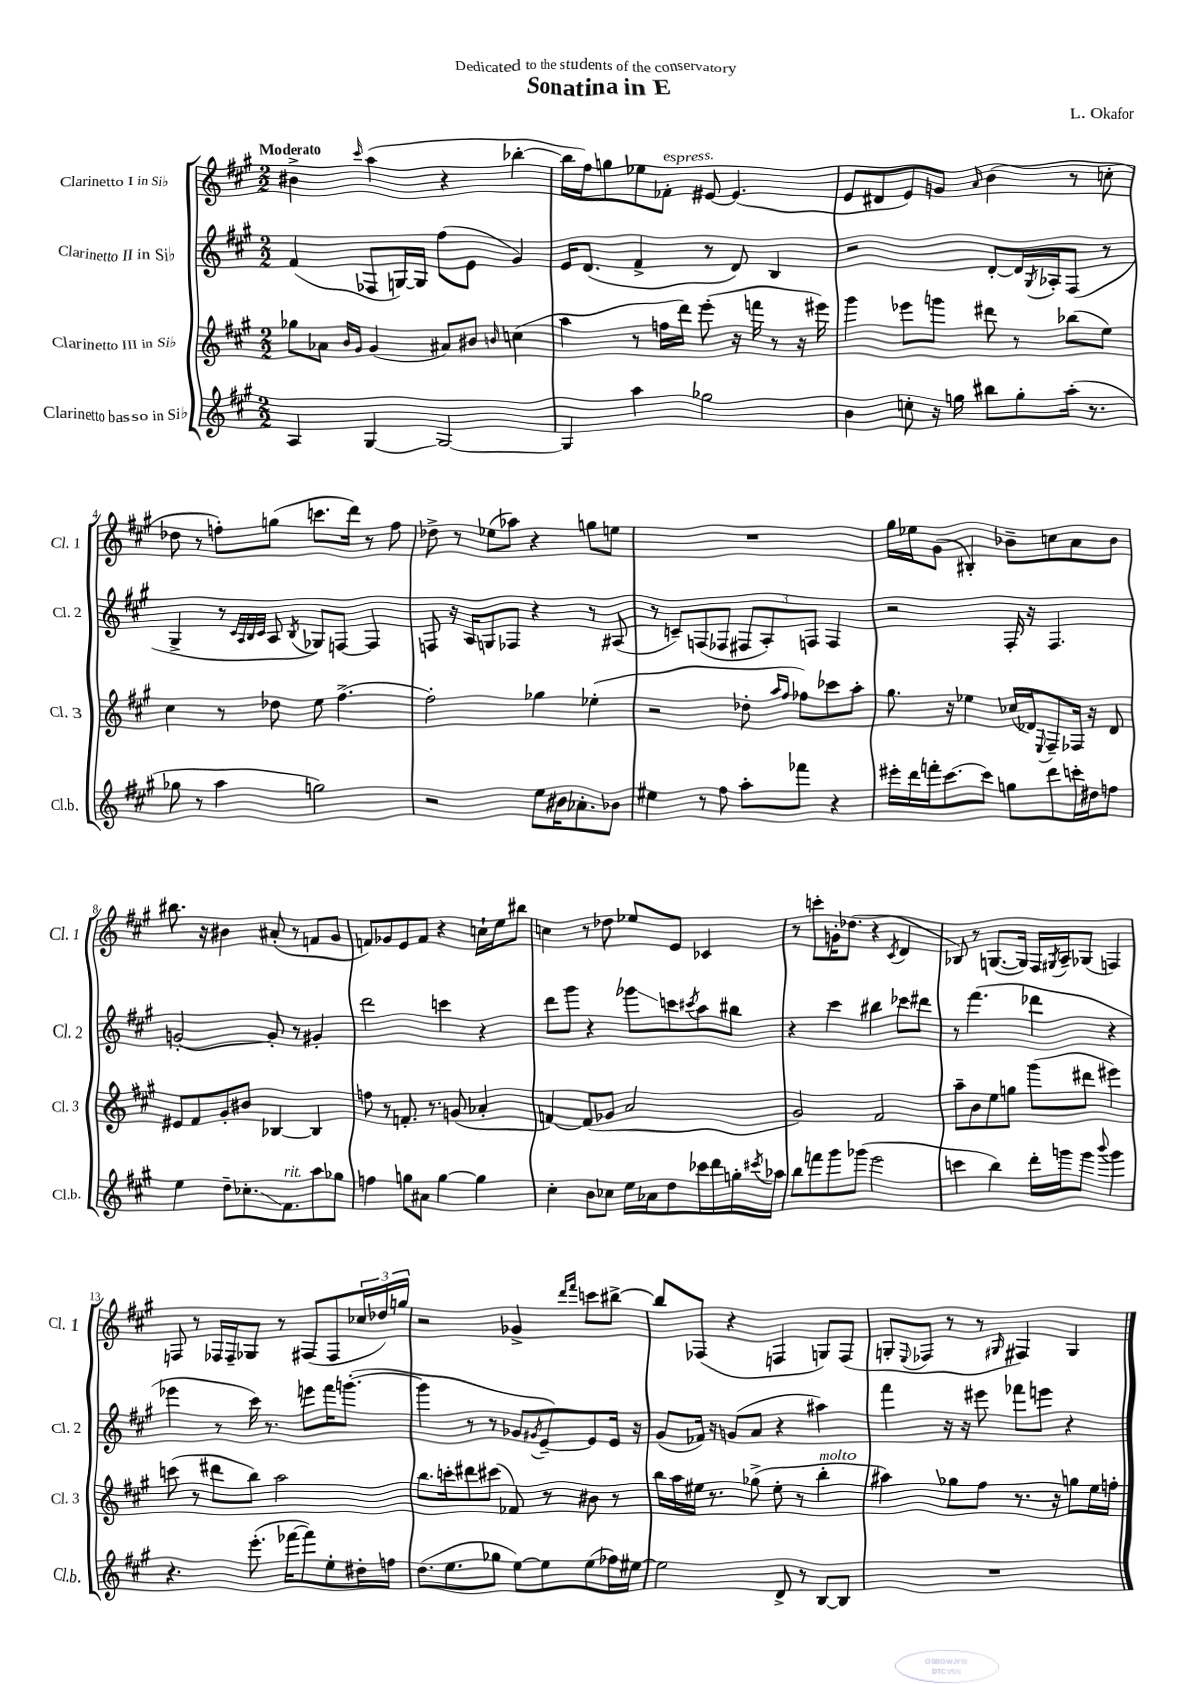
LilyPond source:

\header { title = "Sonatina in E" composer = "L. Okafor" dedication = "Dedicated to the students of the conservatory" }
<<
\new StaffGroup <<
\new Staff = "s0" \with { instrumentName = "Clarinetto I in Sib" shortInstrumentName = "Cl. 1" } {
    \clef treble \key a \major \numericTimeSignature \time 2/2 \tempo "Moderato"
    bis'4-> \grace { cis'''16 } a''4( r4 bes''4~-. |
    bes''16 fis''16) g''8 ees''8 fes'8-.^\markup { \italic "espress." } eis'8~ eis'4.( |
    e'8 dis'8 e'8) g'8 \grace { a'16 } b'4( r8 c''8-. |
    des''8 r8 f''8-.) g''8( c'''8. d'''16) r8 f''8 |
    des''8-> r8 ees''8( aes''8) r4 g''8 e''8 |
    R1 |
    gis''16 ees''16 gis'8( bis4-.) bes'8-- c''8 a'8 bes'8 |
    bis''8. r16 bis'4 ais'8-.( r8 f'8 gis'8 |
    f'8) ges'8 e'8 f'8 r4 c''16-! e''16 bis''8 |
    c''4 r8 des''8 ees''8 e'8 ces'4 |
    r8 c'''8-. g'16-. des''8.( r4 \acciaccatura { cis'8 } d'4 |
    bes8) r8 g8.~( g16) fis16 \acciaccatura { gis8 } a16-- ges8( f4) |
    f8 r8 fes16 fes16-- ges8 r8 fis8( fis8 \tuplet 3/2 { ces''16 des''16) g''16 } |
    r2 ges'4-> \grace { d'''16 fis'''16 } c'''8 bis''8~-> |
    bis''8 fes8( r4 f4 g8) f8( |
    g8-. \appoggiatura { e8 } fes8 r8 r8 \grace { gis16 } fis4) gis4 \bar "|." |
}
\new Staff = "s1" \with { instrumentName = "Clarinetto II in Sib" shortInstrumentName = "Cl. 2" } {
    \clef treble \key a \major \numericTimeSignature \time 2/2
    fis'4( fes8 g16~) g16 fis''8( e'8 gis'4) |
    e'16 d'8.( fis'4-> r8 d'8) b4 |
    r2 d'8~-. d'16 \acciaccatura { gis8 } aes16-. fis8( r8 |
    gis4-> r8 \grace { cis'32 a32 b32 cis'32 } a8 \acciaccatura { b8 } ges8) f8~ f4 |
    f8 r16 a16 g8 fes8 r4 r8 ais8( |
    r8 c'8--) f8( fes8 \tuplet 3/2 { fis8 a8-.) f8 } f4 |
    r2 fis16-. r16 fis4. |
    g'2~-. g'8-. r8 gis'4-. |
    d'''2 c'''4 r4 |
    d'''8 gis'''8 r4 ges'''8\glissando c'''8 \acciaccatura { cis'''8 } a''8 bis''8 |
    r4 cis'''4 bis''4 ces'''8 dis'''8 |
    r8 fis'''4.( des'''4 r4 |
    ees'''4 r8 cis'''16) r8. e'''8 fis'''16 g'''8.~-.( |
    g'''4 r8 r8 ges'8 \acciaccatura { gis'8 } e'8~--) e'8 e'16 r16 |
    gis'8( fes'16) r16 g'8( a'8 r4 ais''4) |
    fis'''4 r16 r16 eis'''8 fes'''8 e'''8 r4 \bar "|." |
}
\new Staff = "s2" \with { instrumentName = "Clarinetto III in Sib" shortInstrumentName = "Cl. 3" } {
    \clef treble \key a \major \numericTimeSignature \time 2/2
    ges''8 aes'8 \grace { b'16 gis'16 } gis'4( ais'8) bis'8 \grace { b'16 } c''4( |
    a''4 r8 f''16 d'''16) e'''8-.( r16 f'''16 r8 r16 eis'''16) |
    gis'''4 ees'''8 g'''8 dis'''8 r8 bes''8( e''8) |
    cis''4 r8 des''8 e''8 fis''4.~-> |
    fis''2-. ges''4 ees''4-.( |
    r2 des''8-. \grace { a''16 fis''16 } fes''8) ces'''8 a''8-. |
    gis''8. r16 ees''4 ces''16( des'16) \appoggiatura { e8 } fis8-- fes16 r16 des'8 |
    eis'8 fis'8 gis'8-. bis'8 bes4~ bes4 |
    f''8 r8 f'8.-. r8. g'8( aes'4-. |
    f'4~) f'8( ges'8 a'2 |
    gis'2) fis'2 |
    a''8-- b'8 e''8 g''8 gis'''8( dis'''8 eis'''4) |
    c'''8( r8 dis'''8 b''8) a''2 |
    b''8. c'''16-. dis'''8 cis'''8( fes'8) r8 bis'8 r8 |
    b''16 a''16 eis''16 r8. ges''8->( eis''8-. r8 b''4-.^\markup { \italic "molto" } |
    ais''4) ges''8 fis''8 r8. r16 g''8 e''16 f''16-. \bar "|." |
}
\new Staff = "s3" \with { instrumentName = "Clarinetto basso in Sib" shortInstrumentName = "Cl.b." } {
    \clef treble \key a \major \numericTimeSignature \time 2/2
    a4 gis4~ gis2~ |
    gis4 a''4 ges''2 |
    b'4 c''8-. r16 g''16 bis''8 g''8-. a''16-.( r8. |
    ges''8 r8 a''4 g''2) |
    r2 e''8 bis'16 aes'8.-. bes'8 |
    eis''4 r8 fis''8 a''8-. fes'''8 r4 |
    eis'''16-. d'''16 f'''16-. cis'''8.~ cis'''8 g''8 d'''8 c'''16-. dis''16 f''8 |
    e''4 d''8-- ces''8.-.\glissando fis'8.^\markup { \italic "rit." } a''8 ges''8 |
    f''4 g''8 ais'8 g''4~ g''4 |
    cis''4-. b'8 ces''8 e''16 aes'16 d''8 ces'''16 d'''16 g''16-. \acciaccatura { cis'''8 } aes''16 |
    b''8 f'''8 gis'''8 ges'''8( e'''2 |
    c'''4 b''4) d'''16-. g'''16 g'''8 \appoggiatura { b'''8 } g'''4 |
    r4. e'''8.-.( fes'''16~ fes'''8) e''8-. dis''16-. f''16 |
    d''8.( e''8. ges''8 e''8~) e''8 e''8( fes''16) eis''16~ |
    eis''2 d'8-> r8 b8~ b8 |
    R1 \bar "|." |
}
>>
>>
